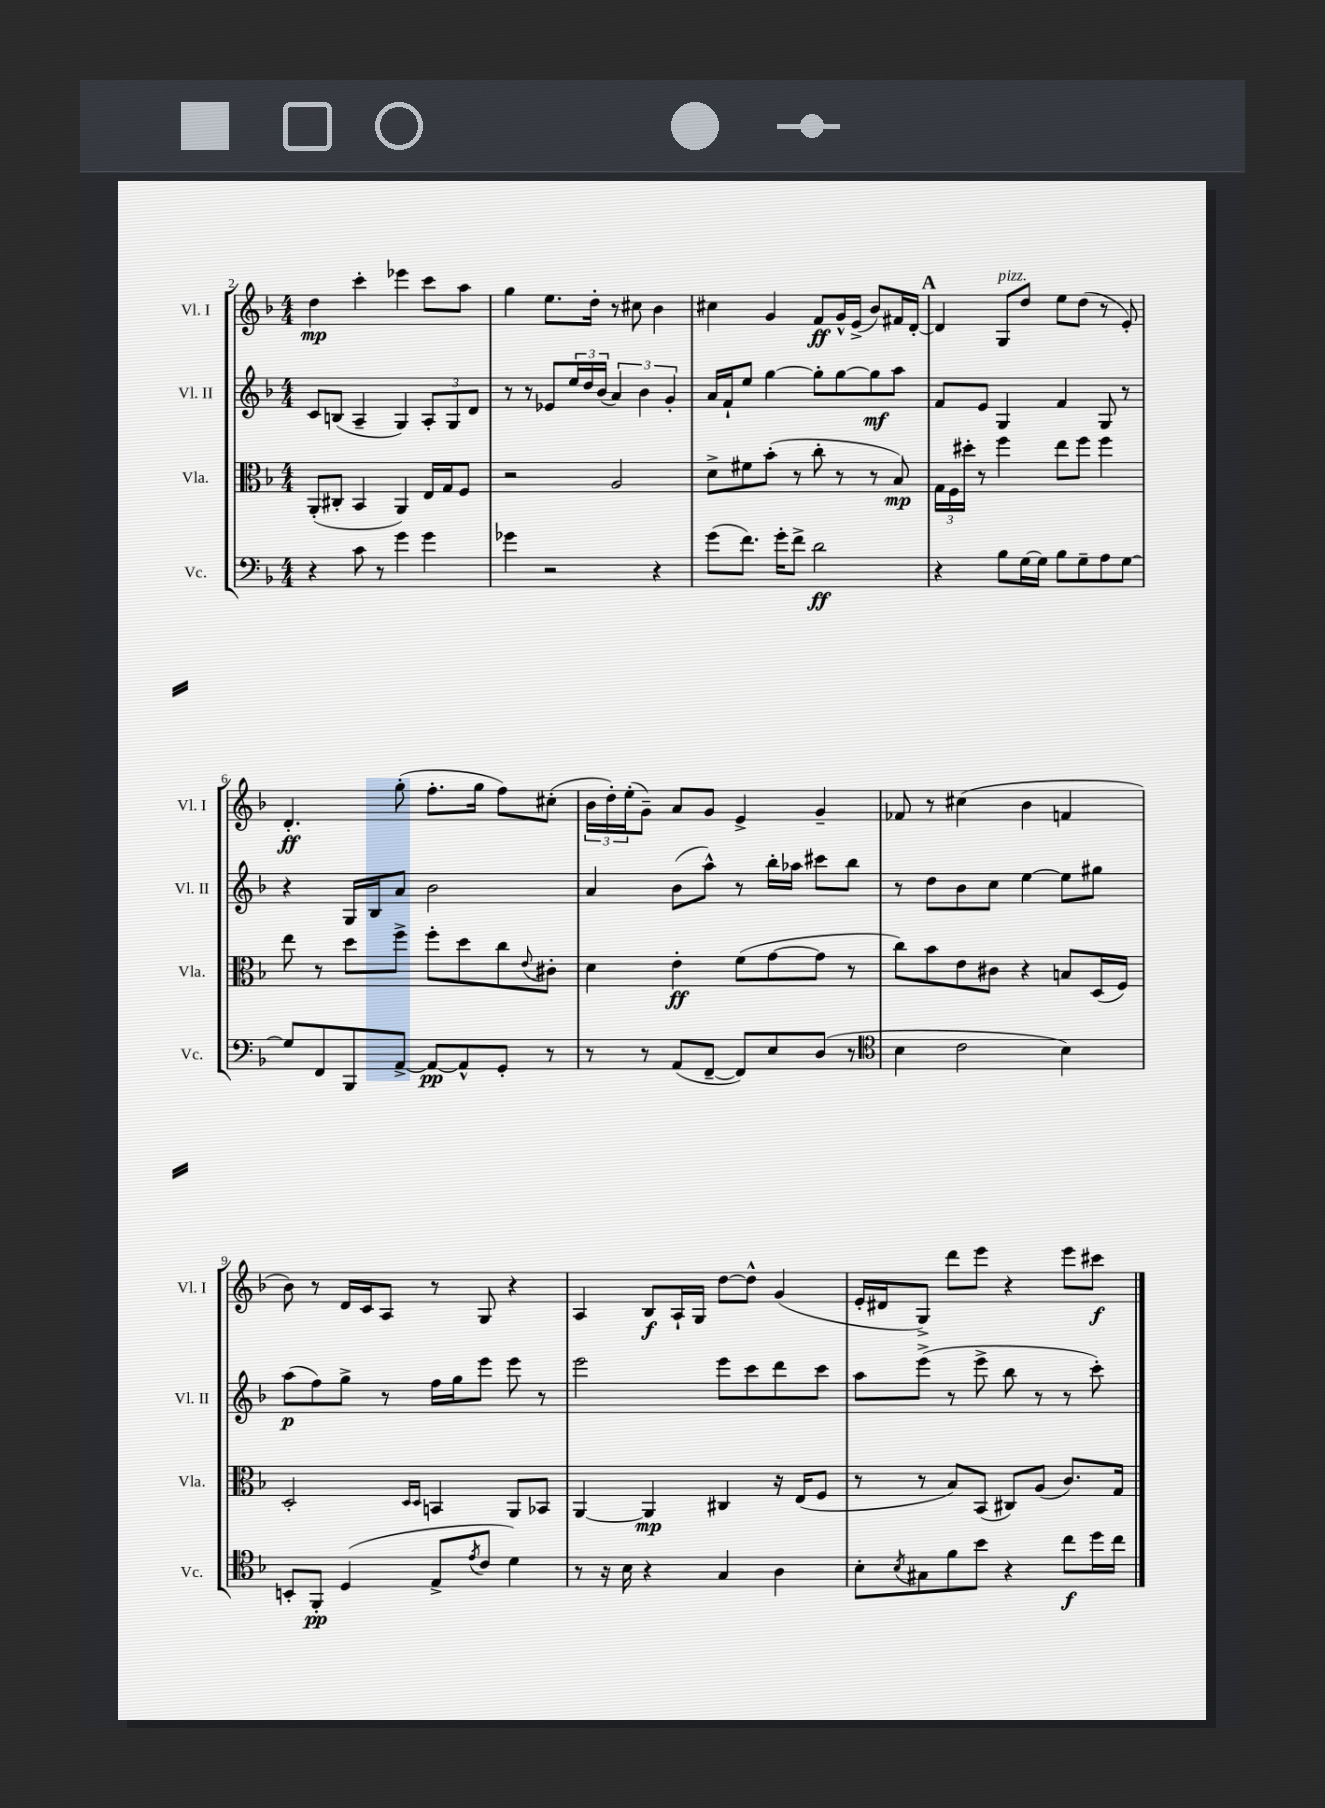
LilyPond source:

<<
\new StaffGroup <<
\new Staff = "s0" \with { instrumentName = "Vl. I" shortInstrumentName = "Vl. I" } {
    \clef treble \key f \major \numericTimeSignature \time 4/4
    d''4\mp c'''4-. ees'''4 c'''8 a''8 |
    g''4 e''8. d''16-. r8 cis''8 bes'4 |
    cis''4 g'4 f'8\ff g'16-^ e'16->( bes'8) fis'16 d'16~-. |
    \mark \markup { \bold "A" } d'4 g8^\markup { \italic "pizz." } d''8 e''8 d''8( r8 e'8-.) |
    d'4.-.\ff g''8-.( f''8.-. g''16 f''8) cis''8-.( |
    \tuplet 3/2 { bes'16 d''16-.) e''16-.( } g'8--) a'8 g'8 e'4-> g'4-- |
    fes'8 r8 cis''4( bes'4 f'4 |
    bes'8) r8 d'16 c'16 a8 r8 g8 r4 |
    a4 bes8\f a16-! g16 d''8~ d''8-^ g'4( |
    e'16-. dis'16 g8->) d'''8 e'''8 r4 e'''8 cis'''8\f \bar "|." |
}
\new Staff = "s1" \with { instrumentName = "Vl. II" shortInstrumentName = "Vl. II" } {
    \clef treble \key f \major \numericTimeSignature \time 4/4
    c'8 b8( a4-- g4) \tuplet 3/2 { a8-. g8 d'8 } |
    r8 r8 ees'8 \tuplet 3/2 { e''16 d''16 bes'16( } \tuplet 3/2 { a'4) bes'4 g'4-. } |
    a'16 f'16-! e''8 g''4~ g''8-. g''8~ g''8\mf a''8 |
    \mark \markup { \bold "A" } f'8 e'8 g4 f'4 g8 r8 |
    r4 g16 bes16 a'8 bes'2 |
    a'4 bes'8( a''8-^) r8 bes''16-. aes''16 cis'''8 bes''8 |
    r8 d''8 bes'8 c''8 e''4~ e''8 gis''8 |
    a''8\p( f''8) g''8-> r8 f''16 g''16 e'''8 e'''8 r8 |
    e'''2 e'''8 c'''8 d'''8 c'''8 |
    a''8 e'''8->( r8 e'''8-> bes''8 r8 r8 c'''8-.) \bar "|." |
}
\new Staff = "s2" \with { instrumentName = "Vla." shortInstrumentName = "Vla." } {
    \clef alto \key f \major \numericTimeSignature \time 4/4
    a,8-.( cis8-. bes,4 a,4) e16 g16 f8 |
    r2 a2 |
    d'8-> fis'8 bes'8-.( r8 c''8-. r8 r8 bes8\mp) |
    \mark \markup { \bold "A" } \tuplet 3/2 { g16 f16 dis''16-. } r8 f''4 e''8 f''8 f''4 |
    e''8 r8 d''8 f''8-> f''8-. d''8 c''8 \appoggiatura { e'8 } cis'8-. |
    d'4 e'4-.\ff f'8( g'8~ g'8 r8 |
    c''8) bes'8 e'8 cis'8 r4 b8 d16( f16) |
    d2-. \grace { d16 d16 } b,4 a,8 bes,8 |
    a,4~ a,4\mp cis4 r16 e16( f8 |
    r8 r8 bes8) bes,8( cis8) a8( c'8.) g16 \bar "|." |
}
\new Staff = "s3" \with { instrumentName = "Vc." shortInstrumentName = "Vc." } {
    \clef bass \key f \major \numericTimeSignature \time 4/4
    r4 c'8 r8 g'4 g'4 |
    ges'4 r2 r4 |
    g'8( f'8.) g'16-. f'8-> d'2\ff |
    \mark \markup { \bold "A" } r4 bes8 g16~ g16 bes8 g8-- a8 g8~ |
    g8 f,8 bes,,8 a,8~-> a,8~\pp a,8-^ g,8-. r8 |
    r8 r8 a,8( f,8~-- f,8) e8 d8( r8 |
    \clef tenor bes4 c'2 bes4) |
    b,8-. f,8-.\pp d4( e8-> \acciaccatura { e'8 } c'8 d'4) |
    r8 r16 bes16 r4 g4 a4 |
    bes8-. \acciaccatura { bes8 } gis8 f'8 bes'8 r4 c''8\f d''16 c''16 \bar "|." |
}
>>
>>
\layout { \context { \Score currentBarNumber = #2 } }
